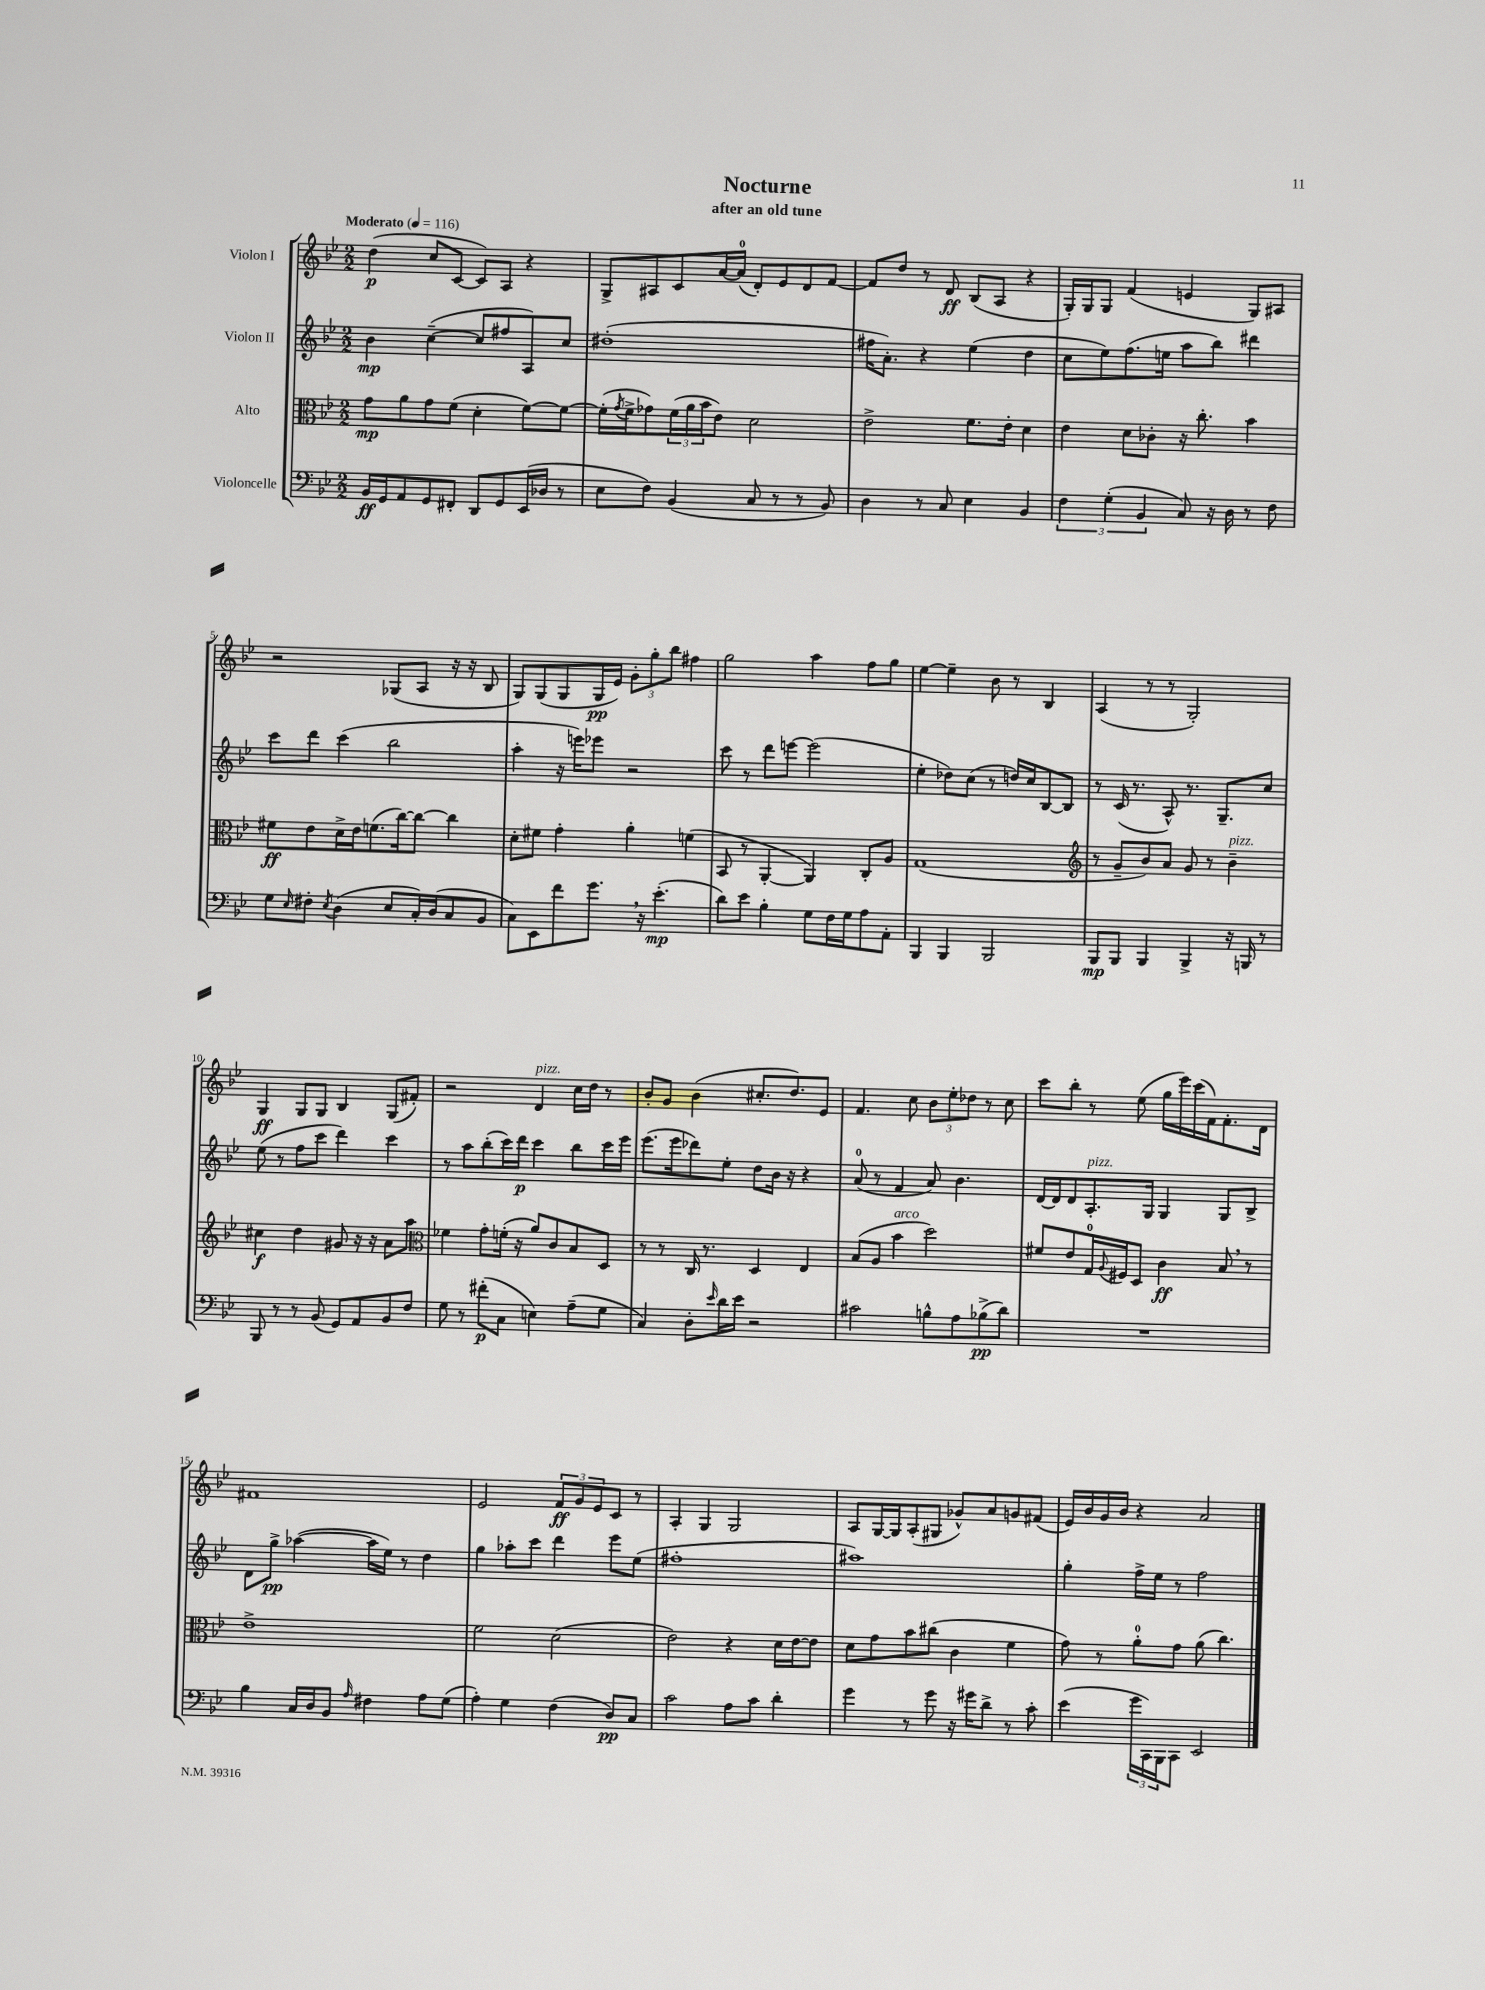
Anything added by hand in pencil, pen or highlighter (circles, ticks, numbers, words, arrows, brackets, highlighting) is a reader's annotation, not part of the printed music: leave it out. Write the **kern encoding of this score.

**kern	**dynam	**kern	**dynam	**kern	**dynam	**kern	**dynam
*part4	*part4	*part3	*part3	*part2	*part2	*part1	*part1
*staff4	*staff4	*staff3	*staff3	*staff2	*staff2	*staff1	*staff1
*I"Violoncelle	*	*I"Alto	*	*I"Violon II	*	*I"Violon I	*
*clefF4	*	*clefC3	*	*clefG2	*	*clefG2	*
*k[b-e-]	*	*k[b-e-]	*	*k[b-e-]	*	*k[b-e-]	*
*M2/2	*	*M2/2	*	*M2/2	*	*M2/2	*
*MM116	*	*MM116	*	*MM116	*	*MM116	*
=1	=1	=1	=1	=1	=1	=1	=1
!	!	!	!	!	!	!LO:TX:a:B:t=Moderato	!
16BB-/LL	ff	8g\L	mp	4b-\	mp	(4dd\	p
16GG/J	.	.	.	.	.	.	.
8AA/	.	8a\	.	.	.	.	.
8GG/	.	8g\	.	([4cc~\	.	8cc/L	.
8FF#X'/J	.	(8f\J	.	.	.	[8c/J	.
8DD/L	.	4d'\	.	8cc/L]	.	8c/L])	.
8GG/	.	.	.	8ff#X/	.	8A/J	.
(16EE-/L	.	[8f\L)	.	8A/)	.	4r	.
16D-X/JJ	.	.	.	.	.	.	.
8r	.	8f\J_	.	8cc/J	.	.	.
=2	=2	=2	=2	=2	=2	=2	=2
8E-\L	.	(16f'\LL]	.	(1dd#X'	.	8G^/L	.
.	.	8qg/	.	.	.	.	.
.	.	16f^\J	.	.	.	.	.
8F\J)	.	8g-X\)	.	.	.	8A#X/	.
(4BB-/	.	(24f\L	.	.	.	8c/	.
.	.	24a\	.	.	.	.	.
.	.	24b-\J	.	.	.	.	.
.	.	8e-\J)	.	.	.	[16a/L	.
.	.	.	.	.	.	(16a/JJ]	.
8C/	.	2d\	.	.	.	8d'/L)	.
8r	.	.	.	.	.	8e-/	.
8r	.	.	.	.	.	8d/	.
8BB-/)	.	.	.	.	.	[8f/J	.
=3	=3	=3	=3	=3	=3	=3	=3
4D\	.	2e-^\	.	16ff#X\KL	.	8f/L]	.
.	.	.	.	8.a'\J)	.	.	.
.	.	.	.	.	.	8dd/J	.
8r	.	.	.	4r	.	8r	.
8C/	.	.	.	.	.	8d/	ff
4E-\	.	8.f\L	.	(4ee-\	.	(8B-/L	.
.	.	.	.	.	.	8A/J	.
.	.	16e-'\Jk	.	.	.	.	.
4BB-/	.	4d\	.	4dd\	.	4r	.
=4	=4	=4	=4	=4	=4	=4	=4
6F\	.	4e-\	.	8cc\L	.	16G'/LL)	.
.	.	.	.	.	.	16G/J	.
.	.	.	.	8ee-\)	.	8G/J	.
(6G'\	.	.	.	.	.	.	.
.	.	8d\L	.	(8.ff\	.	(4f/	.
6BB-/	.	.	.	.	.	.	.
.	.	8c-X'\J	.	.	.	.	.
.	.	.	.	16een\Jk	.	.	.
8C/)	.	16r	.	8aa\L	.	4en/	.
.	.	8.cc'\	.	.	.	.	.
16r	.	.	.	8bb-\J)	.	.	.
16D\	.	.	.	.	.	.	.
8r	.	4b-\	.	4ddd#X\	.	8G/L)	.
8F\	.	.	.	.	.	8A#X/J	.
!!LO:LB:g=z
=5	=5	=5	=5	=5	=5	=5	=5
8G\L	.	8f#X\L	ff	8ccc\L	.	2r	.
16qqE-/	.	.	.	.	.	.	.
8F#X'\J	.	8e-\	.	8ddd\J	.	.	.
8qE-/	.	.	.	.	.	.	.
(4D\	.	16d^\L	.	(4ccc\	.	.	.
.	.	16e-\J	.	.	.	.	.
.	.	(8.fn\	.	.	.	.	.
8E-/L	.	.	.	2bb-\	.	(8G-X/L	.
.	.	[16cc\k)	.	.	.	.	.
16C'/L)	.	8cc\J_	.	.	.	8A/J	.
(16D/J	.	.	.	.	.	.	.
8C/	.	4cc\]	.	.	.	16r	.
.	.	.	.	.	.	16r	.
8BB-/J	.	.	.	.	.	8B-/	.
=6	=6	=6	=6	=6	=6	=6	=6
8C\L)	.	8d'\L	.	4aa'\	.	8G/L)	.
8EE-\	.	8f#X\J	.	.	.	(8G/	.
8f\	.	4g'\	.	16r	.	8G/	.
.	.	.	.	16eeen\KL)	.	.	.
8.g,\J	.	.	.	8eee-X\J	.	16G/L	pp
.	.	.	.	.	.	16e-/JJ)	.
.	.	4a'\	.	2r	.	12g'\L	.
16r	.	.	.	.	.	.	.
.	.	.	.	.	.	12gg'\	.
(4.e-'\	mp	.	.	.	.	.	.
.	.	.	.	.	.	12bb-\J	.
.	.	(4fn\	.	.	.	4ff#X\	.
=7	=7	=7	=7	=7	=7	=7	=7
8d\L)	.	8BB-/	.	8ccc\	.	2gg\	.
8e-\J	.	8r	.	8r	.	.	.
4B-'\	.	[4AA'/	.	8ddd\L	.	.	.
.	.	.	.	[8eeen\J	.	.	.
8G\L	.	4AA/])	.	(2eee\]	.	4aa\	.
16F\L	.	.	.	.	.	.	.
16G\J	.	.	.	.	.	.	.
8A\	.	8C'/L	.	.	.	8ff\L	.
8AA'\J	.	8A/J	.	.	.	8gg\J	.
=8	=8	=8	=8	=8	=8	=8	=8
4BBB-/	.	(1G	.	4ee-'\	.	[4ee-\	.
4BBB-/	.	.	.	8dd-X\L)	.	4ee-~\]	.
.	.	.	.	(8cc\J	.	.	.
2BBB-/	.	.	.	8r	.	8b-\	.
.	.	.	.	16ddn/LL)	.	8r	.
.	.	.	.	16cc/J	.	.	.
.	.	.	.	[8B-/	.	4B-/	.
.	.	.	.	8B-/J]	.	.	.
=9	=9	=9	=9	=9	=9	=9	=9
*	*	*clefG2	*	*	*	*	*
8BBB-/L	mp	8r	.	8r	.	(4A/	.
8BBB-/J	.	8g~/L	.	(16c/	.	.	.
.	.	.	.	8.r	.	.	.
4BBB-/	.	8b-/)	.	.	.	8r	.
.	.	8a/J	.	8A^^/)	.	8r	.
4BBB-^/	.	8g/	.	8.r	.	2G'/)	.
.	.	8r	.	.	.	.	.
.	.	.	.	8.G~/L	.	.	.
!	!	!LO:TX:a:i:t=pizz.	!	!	!	!	!
16r	.	4b-~\	.	.	.	.	.
16BBBn/	.	.	.	.	.	.	.
8r	.	.	.	8cc/J	.	.	.
!!LO:LB:g=z
=10	=10	=10	=10	=10	=10	=10	=10
8BBB-/	.	4cc#X\	f	(8ee-\	.	4G/	ff
8r	.	.	.	8r	.	.	.
8r	.	4dd\	.	8ff\L	.	8G/L	.
(8BB-/	.	.	.	8ccc\J	.	8G/J	.
8GG/L)	.	8g#X/	.	4ddd\)	.	4B-/	.
8AA/	.	16r	.	.	.	.	.
.	.	16r	.	.	.	.	.
8BB-/	.	8a\L	.	4ccc\	.	(8G/L	.
8F/J	.	8aa\J	.	.	.	8f#X'/J)	.
=11	=11	=11	=11	=11	=11	=11	=11
*	*	*clefC3	*	*	*	*	*
8G\	.	4f-X\	.	8r	.	2r	.
8r	.	.	.	8aa\L	.	.	.
(8f#X'\L	p	8g'\L	.	(8bb-'\	.	.	.
8C\J	.	(16fn'\Jk	.	16ccc\L)	.	.	.
.	.	16r	.	16ddd\JJ	p	.	.
!	!	!	!	!	!	!LO:TX:a:i:t=pizz.	!
4En\)	.	8a/L)	.	4ccc\	.	4d/	.
.	.	8c/	.	.	.	.	.
(8A~\L	.	8B-/	.	8bb-\L	.	16cc\LL	.
.	.	.	.	.	.	16dd\JJ	.
8G\J	.	8D/J	.	16ccc\L	.	8r	.
.	.	.	.	16eee-\JJ	.	.	.
=12	=12	=12	=12	=12	=12	=12	=12
4C/)	.	8r	.	(8.eee-\L	.	8b-'/L	.
.	.	8r	.	.	.	8g/J	.
.	.	.	.	16eee-\k	.	.	.
8D'\L	.	16C/	.	8ddd-X\)	.	(4b-\	.
.	.	8.r	.	.	.	.	.
16qqe-/	.	.	.	.	.	.	.
16d\L	.	.	.	8ee-'\J	.	.	.
16e-\JJ	.	.	.	.	.	.	.
2r	.	4D/	.	8dd\L	.	8.cc#X'/L	.
.	.	.	.	16b-\Jk	.	.	.
.	.	.	.	16r	.	8.dd/)	.
.	.	4E-/	.	4r	.	.	.
.	.	.	.	.	.	8e-/J	.
=13	=13	=13	=13	=13	=13	=13	=13
2c#X\	.	(8B-/L	.	(8a/	.	4.f/	.
.	.	8A/J	.	8r	.	.	.
!	!	!LO:TX:a:i:t=arco	!	!	!	!	!
.	.	4b-\	.	4f/	.	.	.
.	.	.	.	.	.	8cc\	.
8Bn^^\L	.	2dd\)	.	8a/)	.	12b-\L	.
.	.	.	.	.	.	12ee-'\	.
8A\	.	.	.	4.b-\	.	.	.
.	.	.	.	.	.	12dd-X\J	.
(8B-X^\	pp	.	.	.	.	8r	.
8d\J)	.	.	.	.	.	8cc\	.
=14	=14	=14	=14	=14	=14	=14	=14
1r	.	8f#X/L	.	[16d/LL	.	8ccc\L	.
.	.	.	.	16d/J]	.	.	.
.	.	8e-/	.	8d/	.	8bb-'\J	.
!	!	!	!	!LO:TX:a:i:t=pizz.	!	!	!
.	.	16G/L	.	8.A'/	.	8r	.
.	.	8qqA/	.	.	.	.	.
.	.	16F#X/J	.	.	.	.	.
.	.	8D/J	.	.	.	(8ee-\	.
.	.	.	.	16G/Jk	.	.	.
.	.	4c\	ff	4G/	.	16gg\LL	.
.	.	.	.	.	.	16eee-\)	.
.	.	.	.	.	.	(16ccc\	.
.	.	.	.	.	.	16f\J)	.
.	.	8B-,/	.	8G/L	.	8.f'\	.
.	.	8r	.	8B-^/J	.	.	.
.	.	.	.	.	.	16d\Jk	.
!!LO:LB:g=z
=15	=15	=15	=15	=15	=15	=15	=15
4B-\	.	1e-^	.	8d\L	.	1f#X	.
.	.	.	.	8gg^\J	pp	.	.
16C/LL	.	.	.	([4aa-X\	.	.	.
16D/J	.	.	.	.	.	.	.
8BB-/J	.	.	.	.	.	.	.
16qqA/	.	.	.	.	.	.	.
4F#X\	.	.	.	16aa-\LL]	.	.	.
.	.	.	.	16ee-\JJ)	.	.	.
.	.	.	.	8r	.	.	.
8A\L	.	.	.	4dd\	.	.	.
(8G\J	.	.	.	.	.	.	.
=16	=16	=16	=16	=16	=16	=16	=16
4A'\)	.	2f\	.	4gg\	.	2e-/	.
4G\	.	.	.	8aa-X'\L	.	.	.
.	.	.	.	8ccc\J	.	.	.
(4F\	.	(2d\	.	4ddd\	.	12f/L	ff
.	.	.	.	.	.	12g/	.
.	.	.	.	.	.	12e-/	.
8D/L)	pp	.	.	8eee-\L	.	8c/J	.
8C/J	.	.	.	(8ee-\J	.	8r	.
=17	=17	=17	=17	=17	=17	=17	=17
2c\	.	2e-\)	.	1ff#X'	.	4A'/	.
.	.	.	.	.	.	4G/	.
8A\L	.	4r	.	.	.	2G/	.
8c\J	.	.	.	.	.	.	.
4d'\	.	16d\LL	.	.	.	.	.
.	.	[16e-\J	.	.	.	.	.
.	.	8e-\J]	.	.	.	.	.
=18	=18	=18	=18	=18	=18	=18	=18
4g\	.	8d\L	.	1aa#X)	.	8A/L	.
.	.	8g\	.	.	.	[16G/L	.
.	.	.	.	.	.	16G/J]	.
8r	.	8b-\	.	.	.	(8A'/	.
8g\	.	(8cc#X\J	.	.	.	8G#X/J	.
16r	.	4c\	.	.	.	8g-X^^/L)	.
16g#X\KL	.	.	.	.	.	.	.
8d^\J	.	.	.	.	.	8a/	.
8r	.	4f\	.	.	.	8gn/	.
8c'\	.	.	.	.	.	(8f#X/J	.
=19	=19	=19	=19	=19	=19	=19	=19
(4e-\	.	8g\)	.	4gg'\	.	16e-/LL)	.
.	.	.	.	.	.	16b-/	.
.	.	8r	.	.	.	16g/	.
.	.	.	.	.	.	16b-/JJ	.
24g\LL	.	8a'\L	.	16ff^\LL	.	4r	.
24CC\)	.	.	.	.	.	.	.
.	.	.	.	16ee-\JJ	.	.	.
24BBB-\J	.	.	.	.	.	.	.
8CC\J	.	8g\J	.	8r	.	.	.
2EE-/	.	(8a\	.	2ff\	.	2a/	.
.	.	4.cc\)	.	.	.	.	.
==	==	==	==	==	==	==	==
*-	*-	*-	*-	*-	*-	*-	*-
